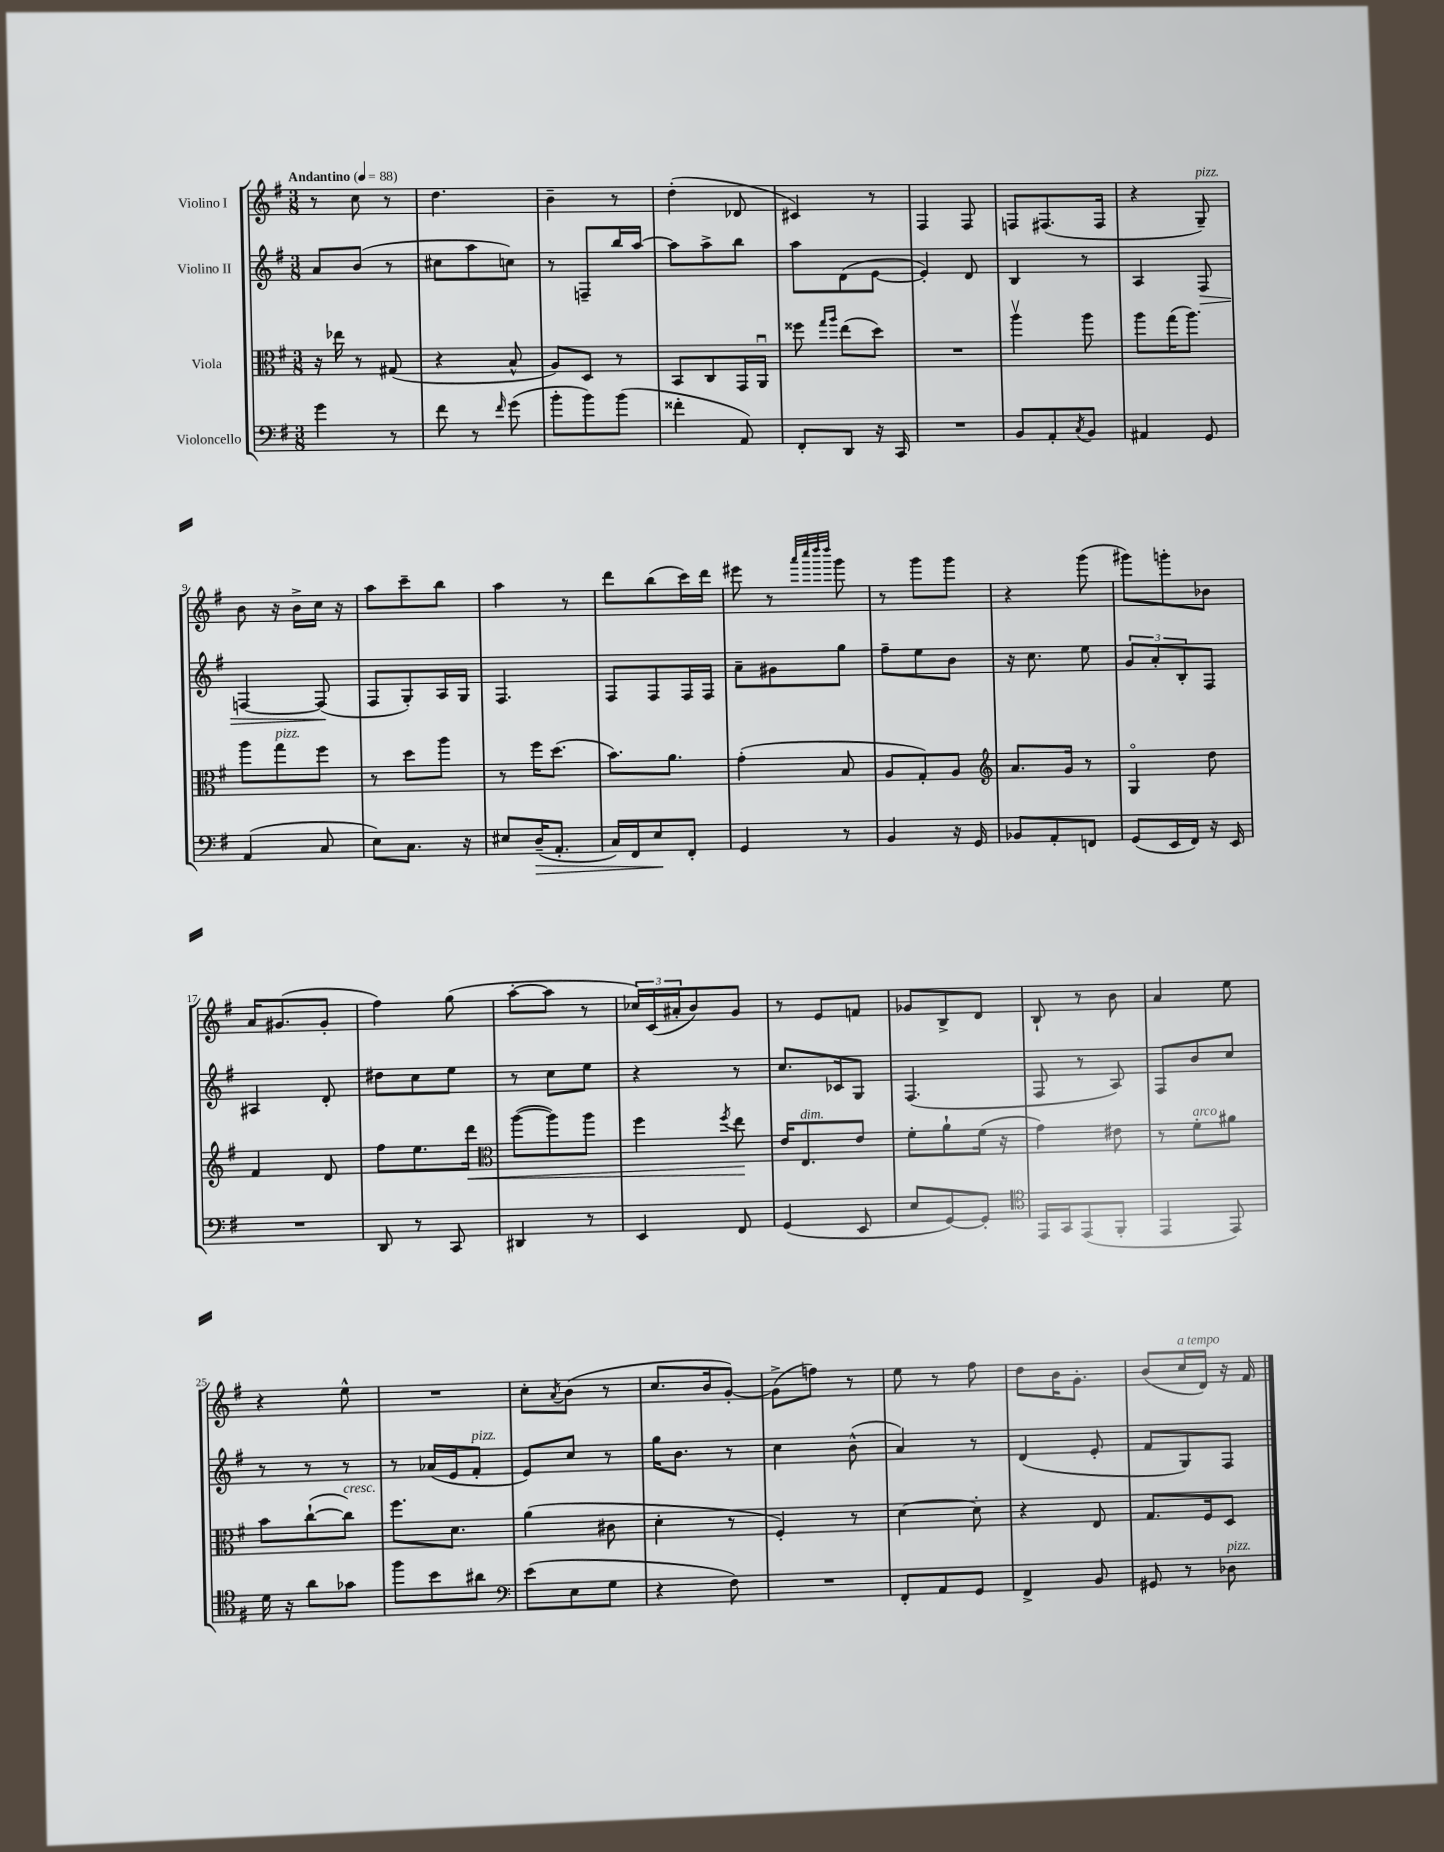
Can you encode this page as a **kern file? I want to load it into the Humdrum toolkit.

**kern	**dynam	**kern	**dynam	**kern	**dynam	**kern
*part4	*part4	*part3	*part3	*part2	*part2	*part1
*staff4	*staff4	*staff3	*staff3	*staff2	*staff2	*staff1
*I"Violoncello	*	*I"Viola	*	*I"Violino II	*	*I"Violino I
*clefF4	*	*clefC3	*	*clefG2	*	*clefG2
*k[f#]	*	*k[f#]	*	*k[f#]	*	*k[f#]
*M3/8	*	*M3/8	*	*M3/8	*	*M3/8
*MM88	*	*MM88	*	*MM88	*	*MM88
=1	=1	=1	=1	=1	=1	=1
!	!	!	!	!	!	!LO:TX:a:B:t=Andantino
4g\	.	16r	.	8a/L	.	8r
.	.	16ee-X\	.	.	.	.
.	.	8r	.	(8b/J	.	8cc\
8r	.	(8G#X/	.	8r	.	8r
=2	=2	=2	=2	=2	=2	=2
8f#\	.	4r	.	8cc#X\L	.	4.dd\
8r	.	.	.	8aa\	.	.
16qqf#/	.	.	.	.	.	.
(8g\	.	8B^^/	.	8ccn\J)	.	.
=3	=3	=3	=3	=3	=3	=3
8b'\L	.	8A/L)	.	8r	.	4b~\
8b\)	.	8D/J	.	8Fn~/L	.	.
(8b\J	.	8r	.	16bb/L	.	8r
.	.	.	.	[16aa/JJ	.	.
=4	=4	=4	=4	=4	=4	=4
4f##X'\	.	8BB/L	.	8aa\L]	.	(4dd'\
.	.	8C/	.	8aa^\	.	.
8AA/)	.	16GG/L	.	8bb\J	.	8d-X/
.	.	16AAu/JJ	.	.	.	.
=5	=5	=5	=5	=5	=5	=5
8FF#'/L	.	8ff##X\	.	8aa\L	.	4c#X/)
.	.	16qqgg/LL	.	.	.	.
.	.	16qqaa/JJ	.	.	.	.
8DD/J	.	(8ee\L	.	(8d\	.	.
16r	.	8dd\J)	.	[8e\J	.	8r
16CC/	.	.	.	.	.	.
=6	=6	=6	=6	=6	=6	=6
4.r	.	4.r	.	4e'/])	.	4F#/
.	.	.	.	8d/	.	8F#/
=7	=7	=7	=7	=7	=7	=7
8BB/L	.	4aav\	.	4B/	.	8Fn/L
8AA'/	.	.	.	.	.	(8.F#X/
8qC/	.	.	.	.	.	.
8BB/J	.	8aa\	.	8r	.	.
.	.	.	.	.	.	16F#/Jk
=8	=8	=8	=8	=8	=8	=8
4AA#X/	.	8aa\L	.	4A/	.	4r
.	.	(16gg\K	.	.	.	.
.	.	8.aa\J)	.	.	.	.
!	!	!	!	!	!	!LO:TX:a:i:t=pizz.
!	!	!	!	!	!LO:HP:b	!
8GG/	.	.	.	8F#/	>	8G~/)
!!LO:LB:g=z
=9	=9	=9	=9	=9	=9	=9
(4AA/	.	8aa\L	.	[4Fn/	.	8b\
!	!	!LO:TX:a:i:t=pizz.	!	!	!	!
.	.	8gg\	.	.	.	16r
.	.	.	.	.	.	16b^\LL
8C/	.	8ff#\J	.	(8F/]	.	16cc\JJ
.	.	.	.	.	.	16r
.	.	.	.	.	]	.
=10	=10	=10	=10	=10	=10	=10
8E\L)	.	8r	.	8F#/L	.	8aa\L
8.C\J	.	8dd\L	.	8G'/)	.	8ccc~\
.	.	8aa\J	.	16A/L	.	8bb\J
16r	.	.	.	16G/JJ	.	.
=11	=11	=11	=11	=11	=11	=11
8E#X/L	.	8r	.	4.F#/	.	4aa\
!	!LO:HP:b	!	!	!	!	!
(16D~/K	>	16ff#\KL	.	.	.	.
8.AA'/J	.	(8.dd\J	.	.	.	.
.	.	.	.	.	.	8r
=12	=12	=12	=12	=12	=12	=12
16C/LL)	.	8.b\L)	.	8F#/L	.	8ddd\L
16FF#/J	.	.	.	.	.	.
8E/	.	.	.	8F#/	.	(8bb\
.	.	8.a\J	.	.	.	.
8FF#'/J	]	.	.	16F#/L	.	16ccc\L)
.	.	.	.	16F#/JJ	.	16ddd\JJ
=13	=13	=13	=13	=13	=13	=13
4GG/	.	(4g'\	.	8a~\L	.	8eee#X\
.	.	.	.	8g#X\	.	8r
.	.	.	.	.	.	32qqaaa/LLL
.	.	.	.	.	.	32qqcccc/
.	.	.	.	.	.	32qqdddd/
.	.	.	.	.	.	32qqdddd/JJJ
8r	.	8B/	.	8gg\J	.	8ggg\
=14	=14	=14	=14	=14	=14	=14
4BB/	.	8A/L	.	8ff#~\L	.	8r
.	.	8G'/)	.	8ee\	.	8ggg\L
16r	.	8A/J	.	8b\J	.	8ggg\J
16GG/	.	.	.	.	.	.
=15	=15	=15	=15	=15	=15	=15
*	*	*clefG2	*	*	*	*
8BB-X/L	.	8.a/L	.	16r	.	4r
.	.	.	.	8.cc\	.	.
8AA'/	.	.	.	.	.	.
.	.	16g/Jk	.	.	.	.
8FFn/J	.	8r	.	8ee\	.	(8ggg\
=16	=16	=16	=16	=16	=16	=16
(8GG/L	.	4G/	.	12g/L	.	8ggg#X\L)
.	.	.	.	12a'/	.	.
16EE/L	.	.	.	.	.	8gggn'\
.	.	.	.	12B'/	.	.
16FF#/JJ)	.	.	.	.	.	.
16r	.	8dd\	.	8F#/J	.	8b-X\J
16EE/	.	.	.	.	.	.
!!LO:LB:g=z
=17	=17	=17	=17	=17	=17	=17
4.r	.	4f#/	.	4A#X/	.	16a/KL
.	.	.	.	.	.	(8.g#X/
.	.	8d/	.	8d'/	.	8g#'/J
=18	=18	=18	=18	=18	=18	=18
8DD/	.	8ff#\L	.	8dd#X\L	.	4ff#\)
8r	.	8.ee\	.	8cc\	.	.
8CC/	.	.	.	8ee\J	.	(8gg\
!	!	!	!LO:HP:b	!	!	!
.	.	16ddd\Jk	<	.	.	.
=19	=19	=19	=19	=19	=19	=19
*	*	*clefC3	*	*	*	*
4DD#X/	.	([8aa\L	.	8r	.	[8aa'\L
.	.	8aa\])	.	8cc\L	.	8aa\J]
8r	.	8aa\J	.	8ee\J	.	8r
=20	=20	=20	=20	=20	=20	=20
4EE/	.	4ff#\	.	4r	.	24cc-X/LL)
.	.	.	.	.	.	(24c/
.	.	.	.	.	.	24a#X'/J
.	.	.	.	.	.	8b/)
.	.	8qff#/	.	.	.	.
8FF#/	.	8ee\	.	8r	.	8g/J
.	.	.	[	.	.	.
=21	=21	=21	=21	=21	=21	=21
(4GG/	.	16e/KL	.	8.cc/L	.	8r
!	!	!LO:TX:a:i:t=dim.	!	!	!	!
.	.	8.E/	.	.	.	.
.	.	.	.	.	.	8e/L
.	.	.	.	16c-X/k	.	.
8EE/	.	8e/J	.	8G/J	.	8fn/J
=22	=22	=22	=22	=22	=22	=22
8E/L	.	8f#'\L	.	(4.F#/	.	8g-X/L
[8GG/)	.	8a`\	.	.	.	8B^/
8GG'/J]	.	(16f#\Jk	.	.	.	8d/J
.	.	16r	.	.	.	.
=23	=23	=23	=23	=23	=23	=23
*clefC4	*	*	*	*	*	*
16EE/LL	.	4g\)	.	8F#/	.	8B`/
16GG/J	.	.	.	.	.	.
(8EE/	.	.	.	8r	.	8r
8FF#'/J	.	8e#X\	.	8A/)	.	8b\
=24	=24	=24	=24	=24	=24	=24
4EE/	.	8r	.	8F#/L	.	4a/
!	!	!LO:TX:a:i:t=arco	!	!	!	!
.	.	8f#'\L	.	8b/	.	.
8EE/)	.	8a#X\J	.	8cc/J	.	8ee\
!!LO:LB:g=z
=25	=25	=25	=25	=25	=25	=25
16d\	.	8b\L	.	8r	.	4r
16r	.	.	.	.	.	.
8a\L	.	([8cc`\	.	8r	.	.
!	!	!LO:TX:a:i:t=cresc.	!	!	!	!
8g-X\J	.	8cc\J])	.	8r	.	8ee^^\
=26	=26	=26	=26	=26	=26	=26
8ff#\L	.	8.ff#\L	.	8r	.	4.r
8b\	.	.	.	(16a-X/LL	.	.
.	.	8.d\J	.	16e/J	.	.
!	!	!	!	!LO:TX:a:i:t=pizz.	!	!
8a#X\J	.	.	.	8f#'/J	.	.
=27	=27	=27	=27	=27	=27	=27
*clefF4	*	*	*	*	*	*
(8e\L	.	(4a\	.	8e/L)	.	8cc'\L
.	.	.	.	.	.	8qa/
8E\	.	.	.	8cc/J	.	(8b\J
8G\J	.	8c#X\	.	8r	.	8r
=28	=28	=28	=28	=28	=28	=28
4r	.	4d'\	.	16gg\KL	.	8.cc/L
.	.	.	.	8.b\J	.	.
.	.	.	.	.	.	16b/k
8F#\)	.	8r	.	8r	.	[8g'/J)
=29	=29	=29	=29	=29	=29	=29
4.r	.	4F#'/)	.	4cc\	.	(8g^\L]
.	.	.	.	.	.	8ffn\J)
.	.	8r	.	(8b^^\	.	8r
=30	=30	=30	=30	=30	=30	=30
8FF#'/L	.	[4d\	.	4a/)	.	8ee\
8AA/	.	.	.	.	.	8r
8GG/J	.	8d'\]	.	8r	.	8ff#\
=31	=31	=31	=31	=31	=31	=31
4FF#^/	.	4r	.	(4d/	.	8dd\L
.	.	.	.	.	.	16b\K
.	.	.	.	.	.	8.g'\J
8BB/	.	8E/	.	8e'/	.	.
=32	=32	=32	=32	=32	=32	=32
8GG#X/	.	8.G/L	.	8f#/L	.	(8b/L
!	!	!	!	!	!	!LO:TX:a:i:t=a tempo
8r	.	.	.	8G/)	.	16cc/L
.	.	16F#/k	.	.	.	16d/JJ)
!LO:TX:a:i:t=pizz.	!	!	!	!	!	!
8D-X\	.	8D/J	.	8F#/J	.	16r
.	.	.	.	.	.	16f#/
==	==	==	==	==	==	==
*-	*-	*-	*-	*-	*-	*-
